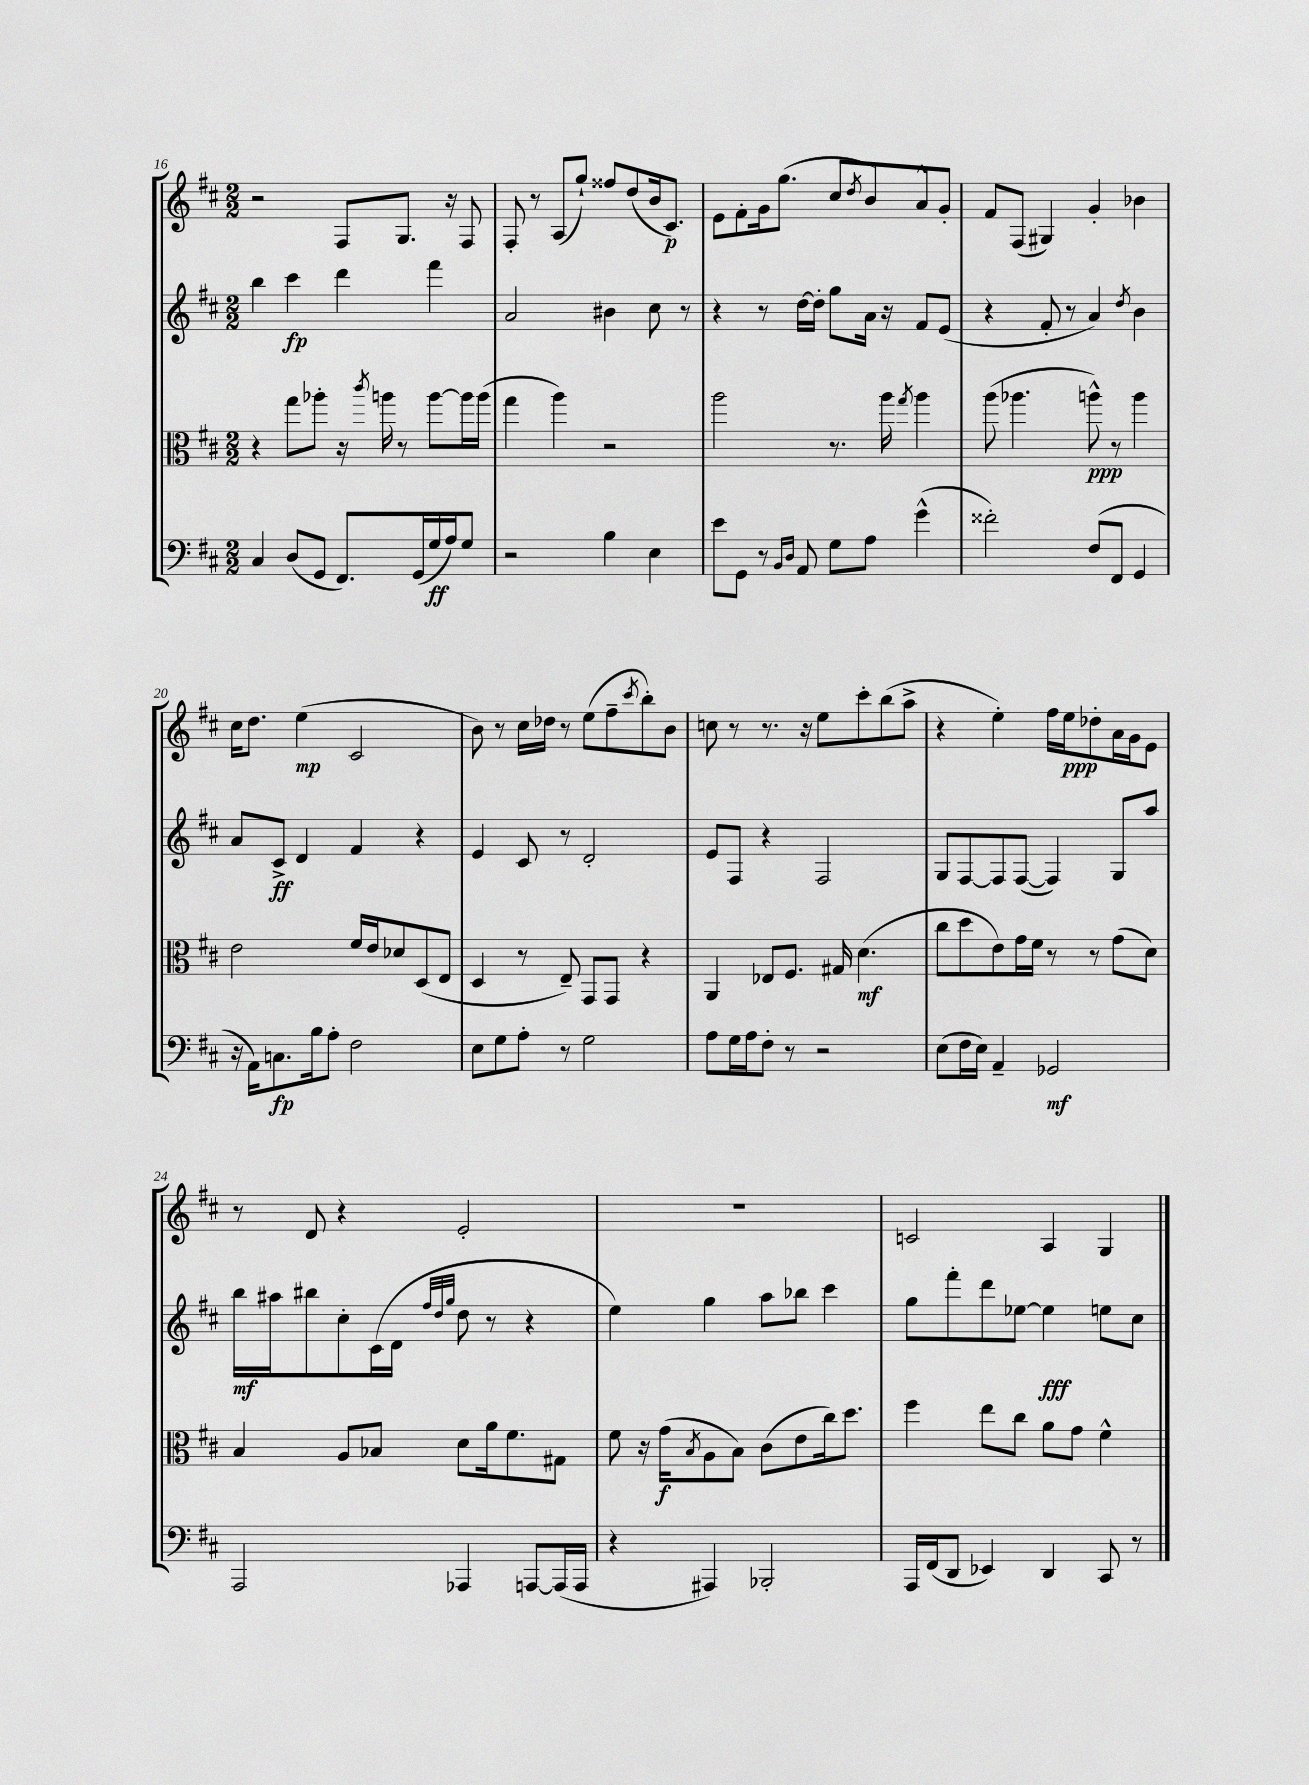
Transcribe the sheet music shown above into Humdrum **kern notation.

**kern	**kern	**kern	**kern
*staff4	*staff3	*staff2	*staff1
*clefF4	*clefC3	*clefG2	*clefG2
*k[f#c#]	*k[f#c#]	*k[f#c#]	*k[f#c#]
*M2/2	*M2/2	*M2/2	*M2/2
4C#	4r	4bb	2r
(8D	8gg	4ccc#	.
8GG	8aa-'	.	.
8.FF#)	16r	4ddd	8F#
.	8qccc#	.	.
.	16aa	.	.
.	8r	.	8.G
(16GG	.	.	.
16G	[8aa	4fff#	.
16A)	.	.	16r
8G	16aa]	.	8F#
.	(16aa	.	.
=	=	=	=
2r	4gg	2a	8F#'
.	.	.	8r
.	4aa)	.	(8A
.	.	.	8gg`)
4B	2r	4b#	8ff##
.	.	.	(8dd
4E	.	8cc#	16b
.	.	.	8.c#)
.	.	8r	.
=	=	=	=
8e	2aa	4r	8e
8GG	.	.	8f#'
8r	.	8r	16g
.	.	.	(8.gg
16qqBB	.	.	.
16qqD	.	.	.
8AA	.	[16dd	.
.	.	16dd']	.
8G	8.r	8gg	8cc#
.	.	.	8qdd
8A	.	16a	8b)
.	16aa	16r	.
.	8qgg	.	.
(4g^^	4aa	8f#	8a^^
.	.	(8e	8g'
=	=	=	=
2f##')	(8aa	4r	8f#
.	4.aa-	.	(8F#
.	.	8f#'	4G#)
.	.	8r	.
(8F#	8aa^^)	4a)	4g'
8FF#	8r	.	.
.	.	8qdd	.
4GG	4aa	4b	4b-
=	=	=	=
16r	2e	8a	16cc#
16AA)	.	.	8.dd
8.C	.	8c#^	.
.	.	4d	(4ee
16B	.	.	.
8A'	.	.	.
2F#	16f#	4f#	2c#
.	16e	.	.
.	8d-	.	.
.	(8D	4r	.
.	8E	.	.
=	=	=	=
8E	4D	4e	8b)
8G	.	.	8r
8A'	8r	8c#	16cc#
.	.	.	16dd-
8r	8E~)	8r	8r
2G	8GG	2d'	(8ee
.	8GG	.	8ff#~
.	.	.	8qccc#
.	4r	.	8bb')
.	.	.	8b
=	=	=	=
8A	4AA	8e	8cc
16G	.	8F#	8r
16A	.	.	.
8F#'	8E-	4r	8.r
8r	8.F#	.	.
.	.	.	16r
2r	.	2F#	8ee
.	16G#	.	.
.	(4.d	.	8ccc#'
.	.	.	(8bb
.	.	.	8aa^
=	=	=	=
(8E	8cc#	8G	4r
16F#	8dd	[8F#	.
16E)	.	.	.
4AA~	8e)	8F#]	4ee')
.	16g	([8F#	.
.	16f#	.	.
2GG-	8r	4F#])	16ff#
.	.	.	16ee
.	8r	.	8dd-'
.	(8g	8G	16a
.	.	.	16g
.	8d)	8aa	8e
=	=	=	=
2AAA	4B	16bb	8r
.	.	16aa#	.
.	.	8bb#	8d
.	8A	8cc#'	4r
.	8B-	(16c#	.
.	.	16d	.
.	.	32qqff#	.
.	.	32qqdd	.
.	.	32qqgg	.
4AAA-	8d	8dd	2e'
.	16a	8r	.
.	8.f#	.	.
[8AAA	.	4r	.
(16AAA]	8G#	.	.
16AAA	.	.	.
=	=	=	=
4r	8f#	4ee)	1r
.	16r	.	.
.	(16g	.	.
.	8qB	.	.
4AAA#)	8A	4gg	.
.	8B)	.	.
2BBB-'	(8c#	8aa	.
.	8e	8bb-	.
.	16cc#)	4ccc#	.
.	8.dd	.	.
=	=	=	=
16AAA	4ff#	8gg	2c
(16FF#	.	.	.
8DD	.	8fff#'	.
4EE-)	8ee	8ddd	.
.	8cc#	[8ee-	.
4DD	8a	4ee-]	4A
.	8g	.	.
8CC#	4f#^^	8ee	4G
8r	.	8cc#	.
==	==	==	==
*-	*-	*-	*-
